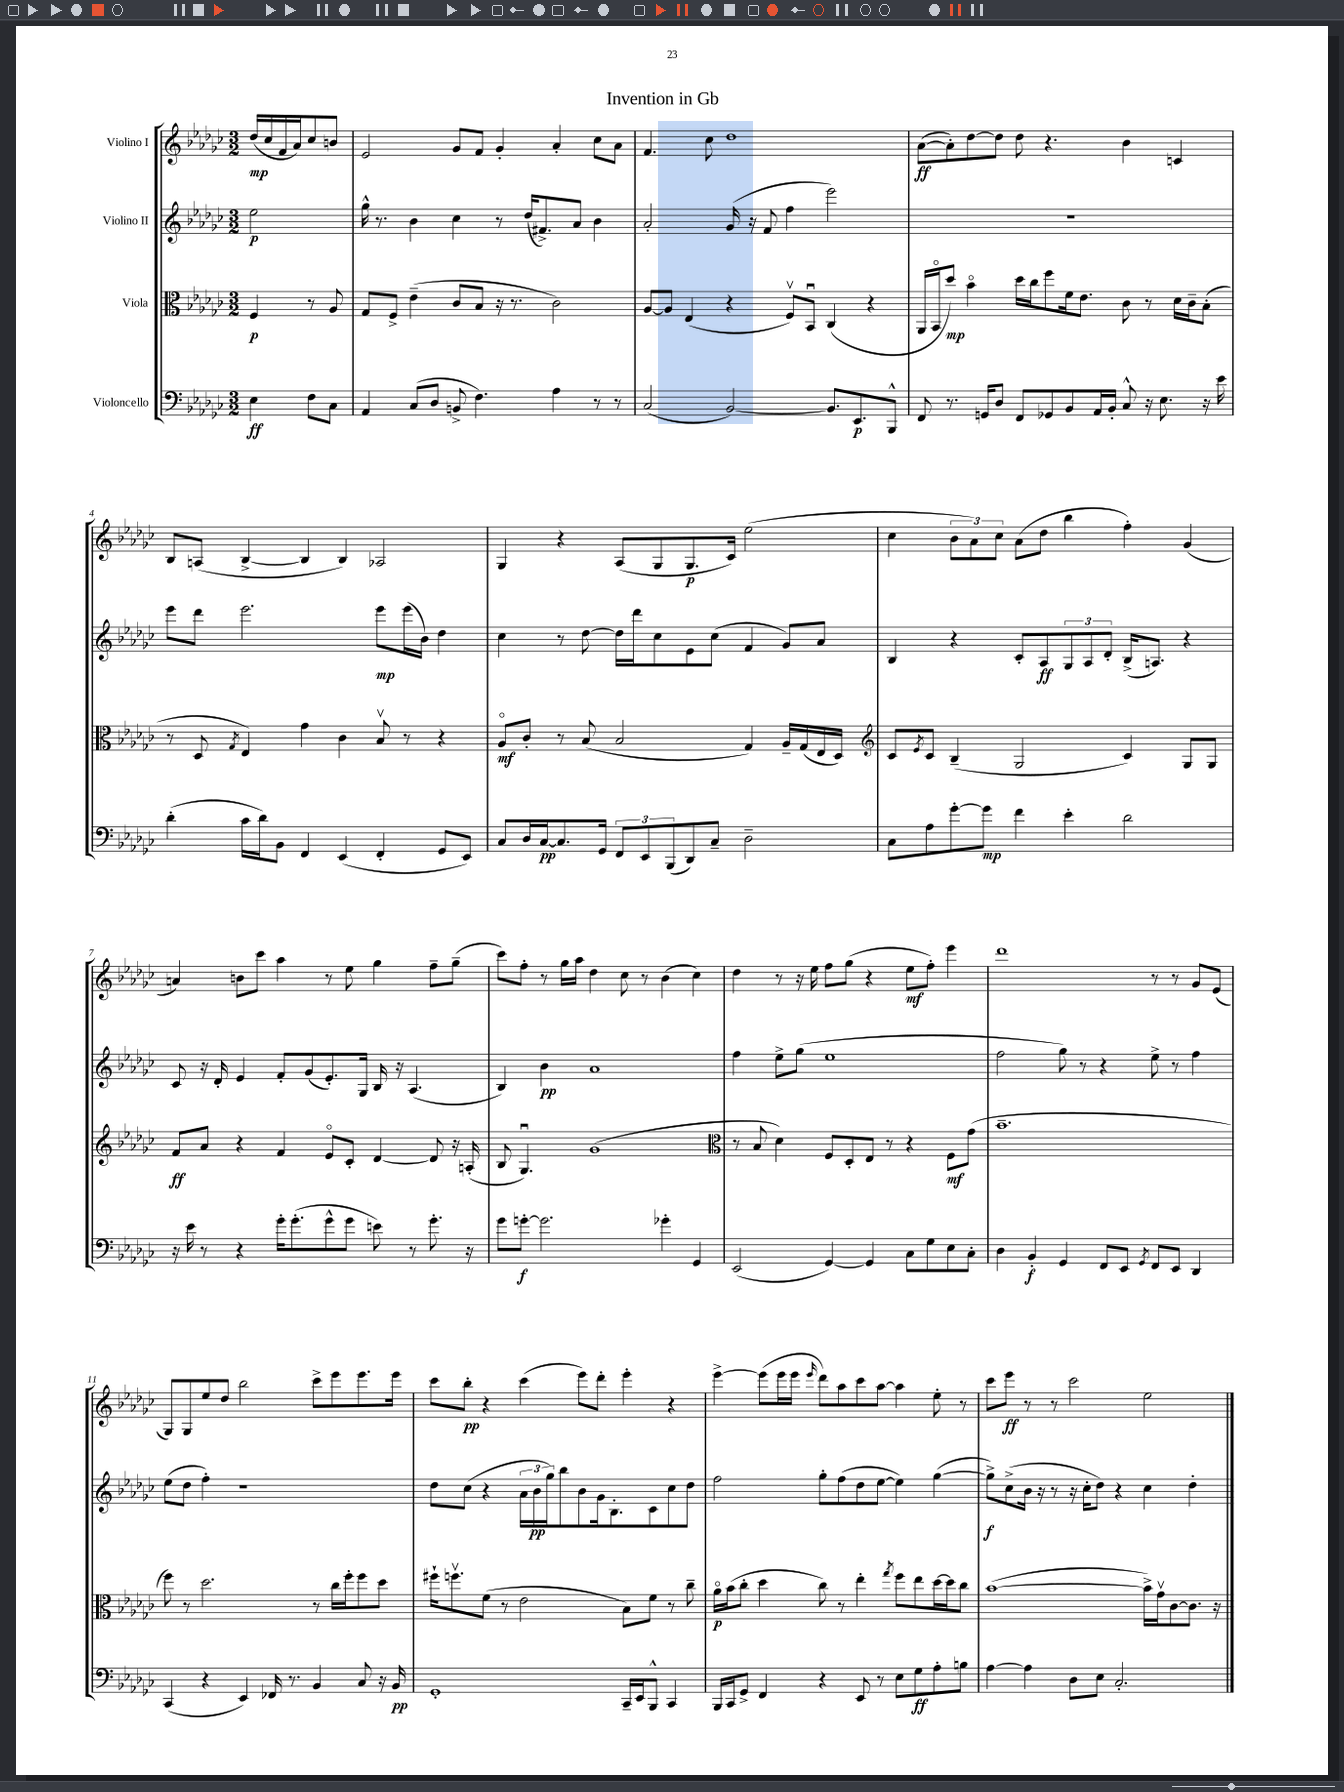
\header { title = "Invention in Gb" }
<<
\new StaffGroup <<
\new Staff = "s0" \with { instrumentName = "Violino I" } {
    \clef treble \key ges \major \numericTimeSignature \time 3/2 \partial 2
    des''16\mp( ces''16 f'16 aes'16) ces''8 b'8 |
    ees'2 ges'8 f'8 ges'4-. aes'4-. ces''8 aes'8 |
    f'4. ces''8 des''1 |
    aes'8~\ff( aes'8-.) des''8~ des''8 des''8 r4. bes'4 c'4 |
    bes8 a8( bes4~-> bes4 bes4) aes2 |
    ges4 r4 aes8( ges8 ges8.\p ces'16) ees''2( |
    ces''4 \tuplet 3/2 { bes'8 aes'8) ces''8 } aes'8( des''8 bes''4 f''4-.) ges'4( |
    a'4) b'8 ces'''8 aes''4 r8 ees''8 ges''4 f''8-- ges''8--( |
    ces'''8) f''8-. r8 ges''16 aes''16 des''4 ces''8 r8 bes'4( ces''4) |
    des''4 r8 r16 ees''16 f''8 ges''8( r4 ees''8\mf f''8-.) ees'''4 |
    des'''1 r8 r8 ges'8 ees'8( |
    ges8) ges8 ees''8 des''8 bes''2 ces'''8-> ees'''8 ees'''8. ees'''16 |
    ces'''8 bes''8-.\pp r4 ces'''4( ees'''8) des'''8-. ees'''4-. r4 |
    ees'''4~-> ees'''8( ees'''16 ees'''16 \grace { ees'''16 } des'''8) aes''8 ces'''8 aes''8~ aes''4 ees''8-. r8 |
    ces'''8 ees'''8\ff r8 r8 ces'''2 ees''2 \bar "|." |
}
\new Staff = "s1" \with { instrumentName = "Violino II" } {
    \clef treble \key ges \major \numericTimeSignature \time 3/2 \partial 2
    ees''2\p |
    ges''16-^ r8. bes'4 ces''4 r8 des''16( fis'8.->) aes'8 bes'4 |
    aes'2-. ges'16( r16 f'8 f''4 ees'''2) |
    R1. |
    ees'''8 des'''8 ees'''2. ees'''8\mp ees'''16( bes'16) des''4 |
    ces''4 r8 des''8~ des''16 des'''16 ces''8 ees'8 ces''8( f'4 ges'8) aes'8 |
    bes4 r4 ces'8-. aes8\ff \tuplet 3/2 { ges8 aes8 des'8-. } bes16->( a8.) r4 |
    ces'8 r16 des'16-. ees'4 f'8-. ges'8( ees'8.-.) ges16 bes16 r16 aes4.( |
    bes4) bes'4\pp aes'1 |
    f''4 ees''8-> ges''8( ees''1 |
    f''2 ges''8) r8 r4 ees''8-> r8 f''4 |
    ees''8( des''8 f''4-.) r1 |
    des''8 ces''8( r4 \tuplet 3/2 { aes'16 bes'16\pp ges''16) } bes''8 bes'8 ges'16 bes8.-. ces'8 ces''8 des''8 |
    f''2 ges''8-. f''8( des''8 ees''8~ ees''4) ges''4~( |
    ges''8->\f) ces''8->( bes'16 r16 r8 r16 ces''16-. des''8) r4 ces''4 des''4-. \bar "|." |
}
\new Staff = "s2" \with { instrumentName = "Viola" } {
    \clef alto \key ges \major \numericTimeSignature \time 3/2 \partial 2
    f4\p r8 aes8 |
    ges8 f8-> ees'4--( ces'8 bes8 r16 r8. ces'2) |
    aes8~ aes8 ees4( r4 f8\upbow) bes,8\downbow ces4( r4 |
    aes,16 bes,16\flageolet des''8\mp) bes'4\flageolet des''16 ces''16 f''8 f'16 ees'8. ces'8 r8 des'16 ces'16-- bes8-.( |
    r8 des8 \acciaccatura { ges8 } ees4) ges'4 ces'4 bes8\upbow r8 r4 |
    aes8\flageolet\mf ces'8-. r8 bes8( bes2 ges4) aes16-- ges16( ees16 des16) |
    \clef treble ces'8 \acciaccatura { ees'8 } ces'8 bes4--( ges2 ces'4) ges8 ges8 |
    f'8\ff aes'8 r4 f'4 ees'8\flageolet ces'8-. des'4~ des'8 r16 a16-.( |
    bes8 ges4.\downbow) ges'1( |
    \clef alto r8 bes8 des'4) f8 des8-. ees8 r8 r4 f8\mf ges'8( |
    bes'1.-- |
    f''8) r8 des''2. r8 ces''16 f''16-. f''8 des''8 |
    fis''16-! f''8.\upbow f'8( r8 ees'2 bes8) f'8 r8 ces''8-- |
    aes'16\flageolet\p bes'16( ces''8-. des''4 ces''8) r8 ees''4-. \acciaccatura { ges''8 } f''8 ees''8 des''16~ des''16 ces''8 |
    bes'1~( bes'16->) ges'16\upbow ces'8~ ces'8. r16 \bar "|." |
}
\new Staff = "s3" \with { instrumentName = "Violoncello" } {
    \clef bass \key ges \major \numericTimeSignature \time 3/2 \partial 2
    ees4\ff f8 ces8 |
    aes,4 ces8( des8 b,8-> f4.) aes4 r8 r8 |
    ces2( bes,2~) bes,8. ees,8.\p bes,,8-^ |
    f,8 r8. g,16 des8 f,8 ges,8 bes,8 aes,16 bes,16-. ces8-^ r16 ees8. r16 ees'16 |
    des'4-.( ces'16 des'16) bes,8 f,4 ees,4( f,4-. ges,8 ees,8) |
    ces8 des16 ces16~\pp ces8. ges,16 \tuplet 3/2 { f,8 ees,8 bes,,8( } des,8) ces8-- des2-- |
    ces8 aes8 ges'8~-. ges'8\mp f'4 ees'4-. des'2 |
    r16 ees'16 r8 r4 ges'16-. ges'8.-.( ges'8-^ ges'8 e'8) r8 ges'8.-. r16 |
    ges'8 g'8~-.\f g'2. ges'4-. ges,4 |
    ees,2( ges,4~) ges,4 ces8 ges8 ees8 ces8-. |
    des4 bes,4-.\f ges,4 f,8 ees,8 \acciaccatura { ges,8 } f,8 ees,8 des,4 |
    ces,4( r4 ees,4) fes,16 r8. bes,4 ces8 r16 bes,16\pp |
    ges,1-. ces,16-- ees,16 bes,,8-^ ces,4 |
    bes,,16 ces,16 ges,8-> f,4 r4 ees,8 r8 ees8 ges8\ff aes8-. b8 |
    aes4~ aes4 des8 ees8 ces2.-. \bar "|." |
}
>>
>>
